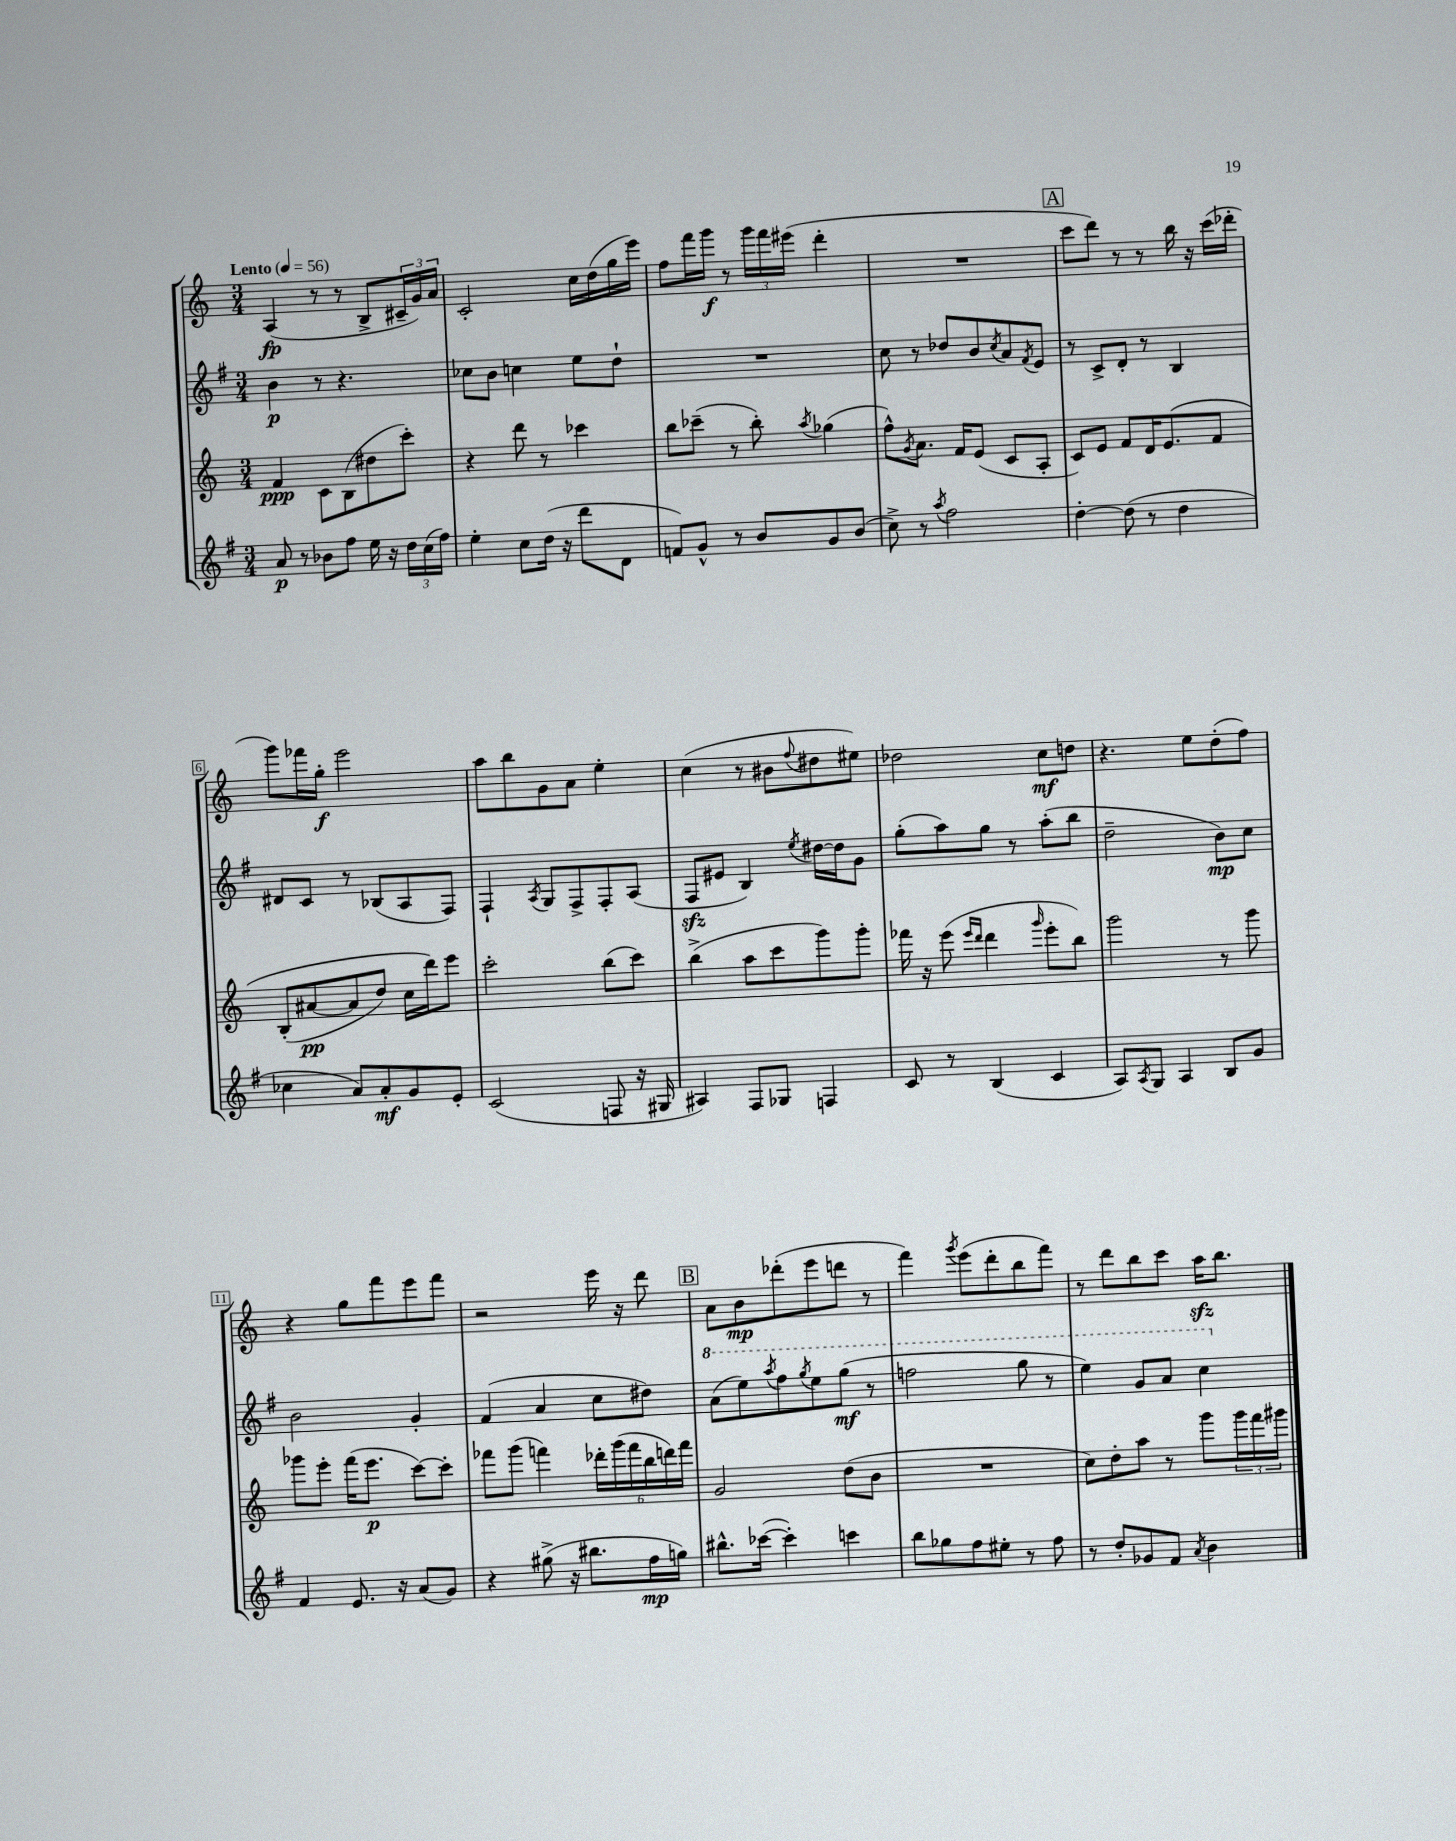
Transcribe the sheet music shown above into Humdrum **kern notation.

**kern	**kern	**kern	**kern
*staff4	*staff3	*staff2	*staff1
*clefG2	*clefG2	*clefG2	*clefG2
*k[f#]	*k[]	*k[f#]	*k[]
*M3/4	*M3/4	*M3/4	*M3/4
*MM56	*MM56	*MM56	*MM56
8a	4f	4b	(4A
8r	.	.	.
8b-	8c	8r	8r
8ff#	(8B	4.r	8r
16ee	8dd#	.	8B^
16r	.	.	.
24dd	8ccc')	.	24c#~
(24cc	.	.	24g)
24ff#)	.	.	24a
=	=	=	=
4ee'	4r	8cc-	2c'
.	.	8b	.
8cc	8ddd	4cc	.
(16dd	8r	.	.
16r	.	.	.
8ddd	4ccc-	8ee	16cc
.	.	.	(16dd
8d	.	8dd`	16gg
.	.	.	16eee)
=	=	=	=
8f)	8bb	2.r	8ff
8g^^	(8ccc-~	.	16fff
.	.	.	16ggg
8r	8r	.	8r
8b	8bb')	.	24ggg
.	.	.	24fff
.	.	.	(24eee#
.	8qaa	.	.
8g	(4gg-	.	4ddd'
(8b	.	.	.
=	=	=	=
8cc^)	8ff^^)	8cc	2.r
.	8qg	.	.
8r	8.a	8r	.
8qaa	.	.	.
2ff#	.	8dd-	.
.	16f	.	.
.	(8e	8b	.
.	.	8qcc	.
.	8c	8a	.
.	.	8qf#	.
.	8A'	8e	.
=	=	=	=
[4dd'	8c)	8r	8ccc
.	8e	8c^	8ddd)
(8dd]	8f	8d'	8r
8r	16d	8r	8r
.	&(8.e	.	.
4dd	.	4B	16bb
.	.	.	16r
.	8f	.	(16ccc
.	.	.	16ddd-'
=	=	=	=
4cc-	(8B'	8d#	8ggg)
.	[8a#	8c	16fff-
.	.	.	16gg'
8a)	8a#]	8r	2eee
8a'	8dd)	(8B-	.
8g	16cc	8A	.
.	16ddd&)	.	.
8e'	8eee	8F#)	.
=	=	=	=
(2c	2ccc'	4F#`	8aa
.	.	.	8bb
.	.	8qA	.
.	.	8G	8g
.	.	8F#^	8a
8F	(8bb	8F#'	4ee'
16r	8ccc)	(8A	.
16G#	.	.	.
=	=	=	=
4A#)	(4bb^	8F#	(4cc
.	.	8e#	.
8F#	8aa	4B)	8r
8G-	8ccc	.	8b#
.	.	8qee	8qqff
4F	8ggg)	[16dd#	8dd#
.	.	16dd#]	.
.	8ggg'	8g	8ee#)
=	=	=	=
8c	16fff-	(8gg'	2dd-
.	16r	.	.
8r	(8eee	8aa)	.
.	16qqeee	.	.
.	16qqddd	.	.
(4B	4ddd	8gg	.
.	.	8r	.
.	16qqggg	.	.
4c	8eee'	(8aa'	8cc
.	8bb)	8bb	8dd
=	=	=	=
8A)	2ggg	2dd~	4.r
8qA	.	.	.
8G	.	.	.
4A	.	.	.
.	.	.	8ee
8B	8r	8b)	(8dd'
8g	8ggg	8cc	8ff)
=	=	=	=
4f#	8ggg-	2b	4r
.	8eee'	.	.
8.e	(16fff	.	8gg
.	8.eee	.	.
.	.	.	8fff
16r	.	.	.
(8a	[8ccc)	4g'	8eee
8g)	8ccc']	.	8fff
=	=	=	=
4r	8fff-	(4f#	2r
.	(8ggg	.	.
(8gg#^	4fff)	4a	.
16r	.	.	.
8.bb#	.	.	.
.	24ddd-'	8cc	16eee
.	(24ggg	.	.
.	.	.	16r
.	24fff	.	.
16ff#	24bb	8dd#)	8ddd
.	24ddd)	.	.
16gg)	.	.	.
.	24fff	.	.
=	=	=	=
8.bb#^^	2g	(8aa	8a
.	.	8eee)	8b
([16ccc-	.	.	.
.	.	8qaaa	.
4ccc-'])	.	8fff#	(8ddd-'
.	.	8qggg	.
.	.	8eee	8eee
4ccc	(8dd	(8ggg	8ddd
.	8b	8r	8r
=	=	=	=
8bb	2.r	2fff	4fff)
8gg-	.	.	.
.	.	.	8qggg
8ff#	.	.	(8eee
8ee#'	.	.	8ddd'
8r	.	8ggg	8bb
8ff#	.	8r	8fff)
=	=	=	=
8r	8cc)	4eee)	8r
8dd'	8dd'	.	8ddd
8g-	8aa	8gg	8bb
8f#	8r	8aa	8ccc
8qa	.	.	.
4b	8ggg	4ccc	16aa
.	.	.	8.bb
.	24ggg	.	.
.	24fff	.	.
.	24ggg#	.	.
==	==	==	==
*-	*-	*-	*-
